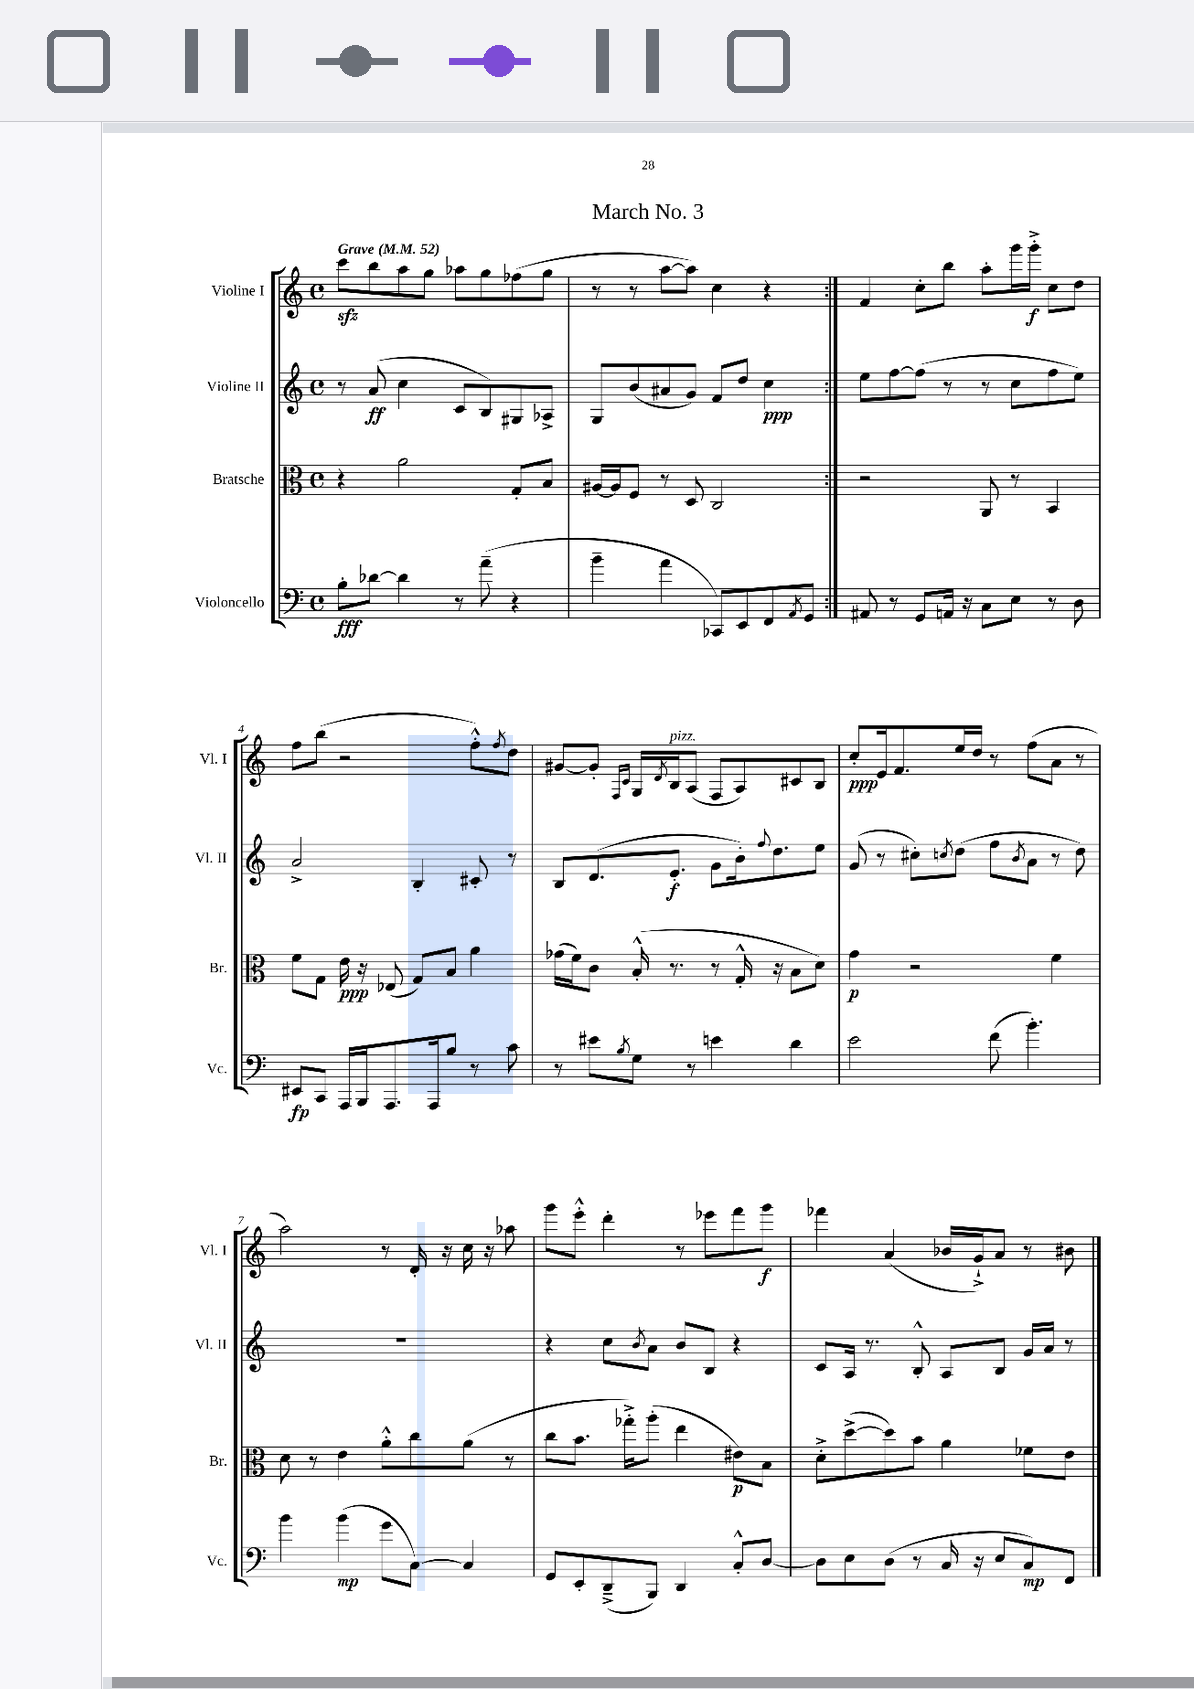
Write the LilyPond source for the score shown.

\header { title = "March No. 3" }
<<
\new StaffGroup <<
\new Staff = "s0" \with { instrumentName = "Violine I" shortInstrumentName = "Vl. I" } {
    \clef treble \key c \major \defaultTimeSignature \time 4/4 \tempo "Grave" 4 = 52
    \repeat volta 2 { c'''8\sfz b''8 a''8 g''8 aes''8 g''8 fes''8( g''8 |
    r8 r8 a''8~ a''8) c''4 r4 | }
    f'4 c''8-. b''8 a''8-. g'''16 g'''16-.->\f c''8 d''8 |
    f''8 b''8( r2 f''8-.-^) \acciaccatura { f''8 } d''8 |
    gis'8~ gis'8-. \grace { f16 c'16 } g16 \acciaccatura { d'8 } b16^\markup { \italic "pizz." } a8( f8 a8) cis'8 b8 |
    c''8-.\ppp e'16 f'8. e''16 d''16 r8 f''8( a'8 r8 |
    a''2) r8 d'16-. r16 c''16 r16 aes''8 |
    g'''8 e'''8-.-^ d'''4-. r8 ees'''8 f'''8 g'''8\f |
    fes'''4 a'4( bes'16 g'16-!->) a'8 r8 bis'8 \bar "|." |
}
\new Staff = "s1" \with { instrumentName = "Violine II" shortInstrumentName = "Vl. II" } {
    \clef treble \key c \major \defaultTimeSignature \time 4/4
    \repeat volta 2 { r8 a'8\ff( c''4 c'8 b8) gis8 aes8-> |
    g8 b'8( ais'8 g'8) f'8 d''8 c''4\ppp | }
    e''8 f''8~ f''8( r8 r8 c''8 f''8 e''8) |
    a'2-> b4-. cis'8-. r8 |
    b8 d'8.( e'8.-.\f g'8 b'16-.) \appoggiatura { f''8 } d''8. e''8 |
    g'8( r8 cis''8-.) \acciaccatura { c''8 } d''8( f''8 \acciaccatura { b'8 } a'8 r8 d''8) |
    R1 |
    r4 c''8 \acciaccatura { b'8 } a'8 b'8 b8 r4 |
    c'8 a16 r8. b8-.-^ a8 b8 g'16 a'16 r8 \bar "|." |
}
\new Staff = "s2" \with { instrumentName = "Bratsche" shortInstrumentName = "Br." } {
    \clef alto \key c \major \defaultTimeSignature \time 4/4
    \repeat volta 2 { r4 a'2 g8-. b8 |
    ais16~ ais16 f8 r8 d8 c2 | }
    r2 a,8 r8 b,4 |
    f'8 g8 e'16\ppp r16 ees8( g8) b8 a'4 |
    ges'16( f'16) c'8 b16-.-^( r8. r8 g16-.-^ r16 b8 d'8) |
    g'4\p r2 f'4 |
    d'8 r8 e'4 a'8-.-^ c''8 a'8( r8 |
    c''8 b'8. ges''16-.->) a''8-.( e''4 eis'8\p) b8 |
    d'8-.-> d''8~->( d''8) b'8 a'4 fes'8 e'8 \bar "|." |
}
\new Staff = "s3" \with { instrumentName = "Violoncello" shortInstrumentName = "Vc." } {
    \clef bass \key c \major \defaultTimeSignature \time 4/4
    \repeat volta 2 { b8-.\fff des'8~ des'4 r8 a'8--( r4 |
    b'4-- a'4 ces,8) e,8 f,8 \acciaccatura { a,8 } g,8 | }
    ais,8 r8 g,8 a,16 r16 c8 e8 r8 d8 |
    eis,8\fp c,8 a,,16 b,,16 a,,8. a,,16 b8 r8 c'8 |
    r8 eis'8 \acciaccatura { b8 } g8 r8 e'4 d'4 |
    e'2 f'8( b'4.-.) |
    b'4 b'4\mp( g'8 c8~) c4 |
    g,8 e,8-. d,8--->( b,,8) d,4 c8-.-^ d8~ |
    d8 e8 d8( r8 c16 r16 e8 c8\mp) f,8 \bar "|." |
}
>>
>>
